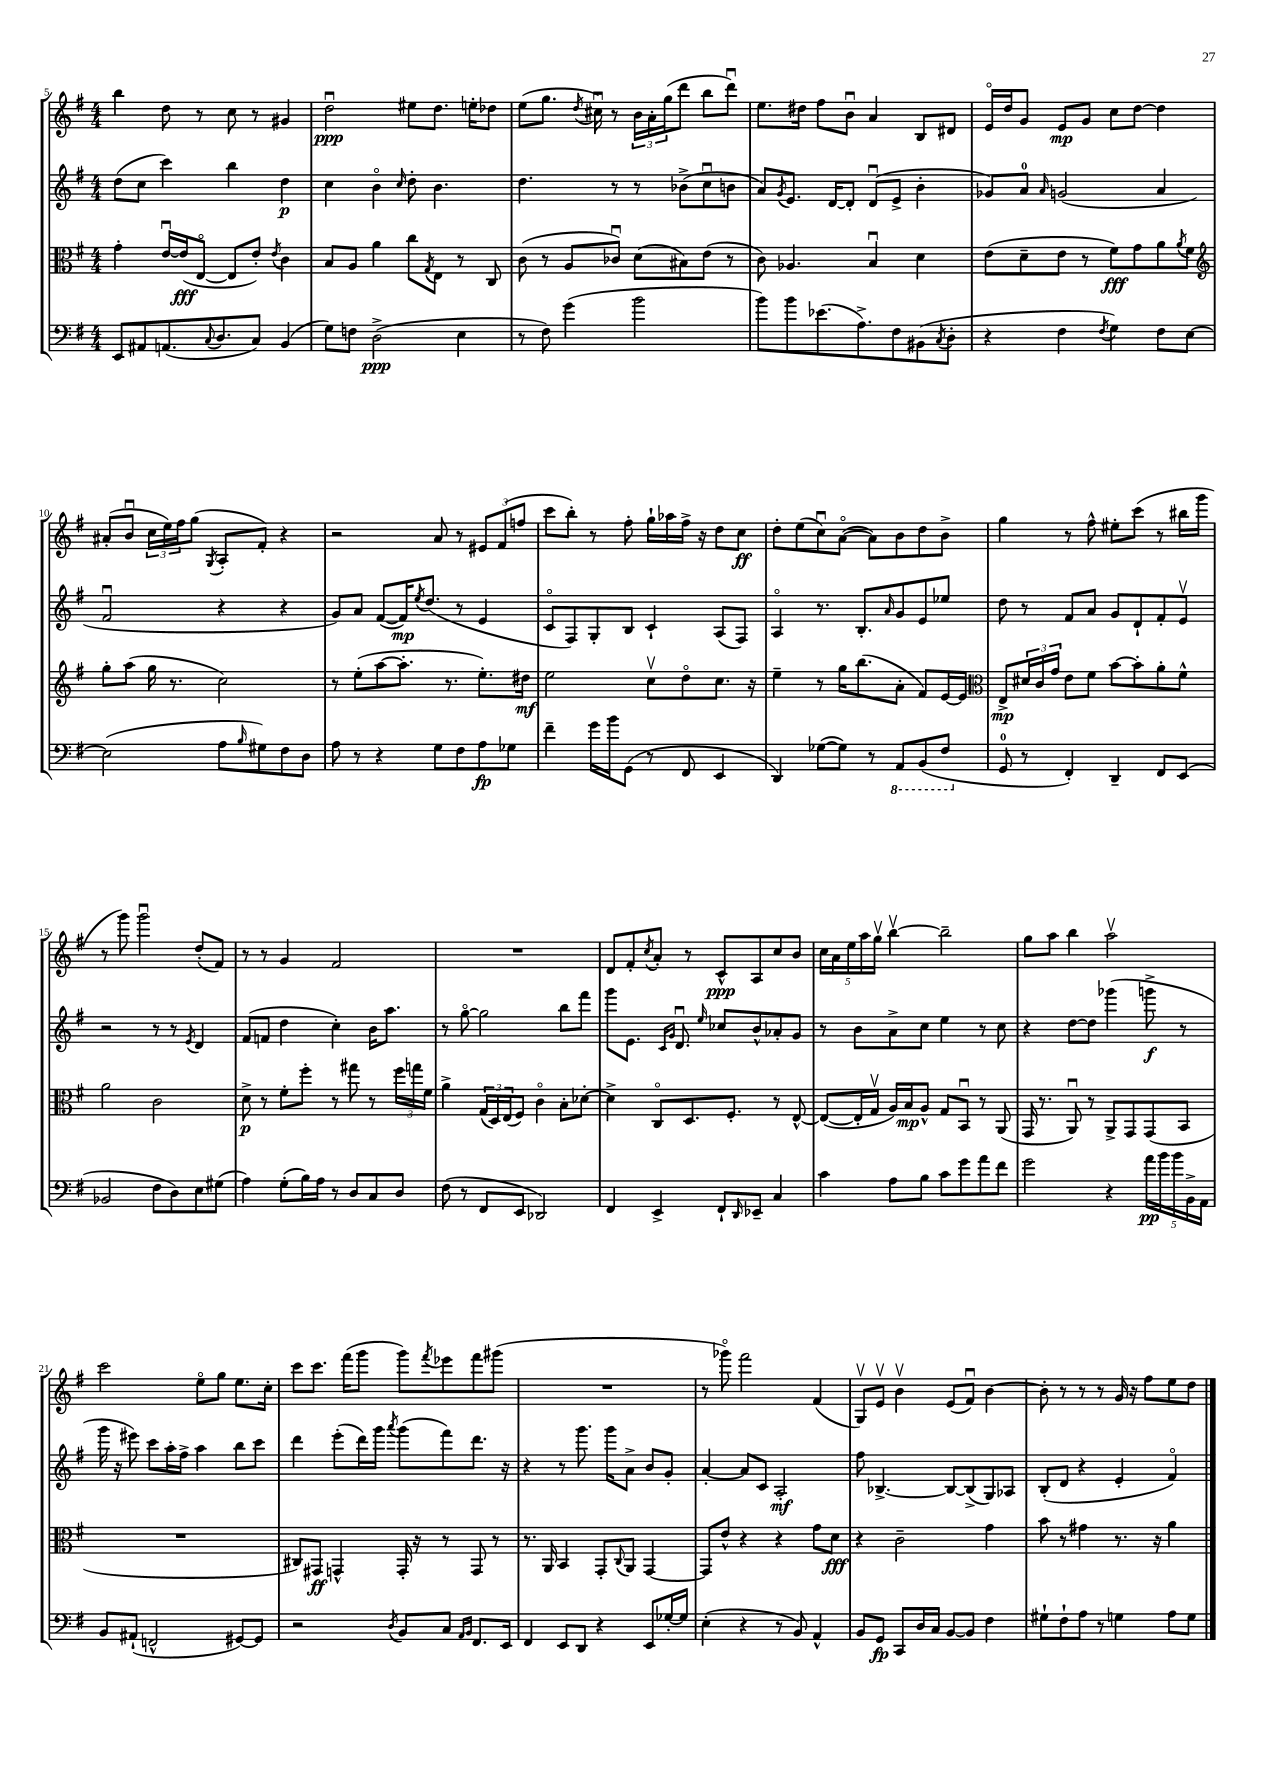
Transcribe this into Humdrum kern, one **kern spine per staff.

**kern	**dynam	**kern	**dynam	**kern	**dynam	**kern	**dynam
*part4	*part4	*part3	*part3	*part2	*part2	*part1	*part1
*staff4	*staff4	*staff3	*staff3	*staff2	*staff2	*staff1	*staff1
*clefF4	*	*clefC3	*	*clefG2	*	*clefG2	*
*k[f#]	*	*k[f#]	*	*k[f#]	*	*k[f#]	*
*M4/4	*	*M4/4	*	*M4/4	*	*M4/4	*
=5	=5	=5	=5	=5	=5	=5	=5
8EE/L	.	4g'\	.	(8dd\L	.	4bb\	.
8AA#X/	.	.	.	8cc\J	.	.	.
(8.AAn/	.	[16eu/LL	.	4ccc\)	.	8dd\	.
.	.	(16e/J]	fff	.	.	.	.
.	.	[8E/J	.	.	.	8r	.
8qqC/	.	.	.	.	.	.	.
8.D/	.	.	.	.	.	.	.
.	.	8E/L]	.	4bb\	.	8cc\	.
8C/J)	.	8e'/J)	.	.	.	8r	.
.	.	8qe/	.	.	.	.	.
(4BB/	.	4c\	.	4dd\	p	4g#X/	.
=6	=6	=6	=6	=6	=6	=6	=6
8G\L)	.	8B/L	.	4cc\	.	2ddu\	ppp
8Fn\J	.	8A/J	.	.	.	.	.
(2D^\	ppp	4a\	.	4b\	.	.	.
.	.	.	.	16qqcc/	.	.	.
.	.	8cc\L	.	8dd'\	.	8ee#X\L	.
.	.	8qG/	.	.	.	.	.
.	.	8E\J	.	4.b\	.	8.dd\J	.
4E\	.	8r	.	.	.	.	.
.	.	.	.	.	.	16een'\KL	.
.	.	8C/	.	.	.	8dd-X\J	.
=7	=7	=7	=7	=7	=7	=7	=7
8r	.	(8c\	.	4.dd\	.	(8ee\L	.
8F#\)	.	8r	.	.	.	8.gg\J	.
(4g\	.	8A/L	.	.	.	.	.
.	.	.	.	.	.	8qdd/	.
.	.	.	.	.	.	16cc#Xu\)	.
.	.	8c-Xu/J)	.	8r	.	8r	.
2b\	.	(8d\L	.	8r	.	24b\LL	.
.	.	.	.	.	.	24a'\	.
.	.	.	.	.	.	(24gg\J	.
.	.	8B#X\)	.	(8b-X^\L	.	8ddd\J	.
.	.	(8e\J	.	8ccu\	.	8bb\L	.
.	.	8r	.	8bn\J	.	8dddu\J)	.
=8	=8	=8	=8	=8	=8	=8	=8
8b\L)	.	8c\)	.	8a/L)	.	8.ee\L	.
.	.	.	.	8qg/	.	.	.
8b\	.	4.A-X/	.	8.e/J	.	.	.
.	.	.	.	.	.	16dd#X\Jk	.
(8.e-X\	.	.	.	.	.	8ff#\L	.
.	.	.	.	[16d/KL	.	.	.
.	.	.	.	8d'/J]	.	8bu\J	.
8.A^\)	.	.	.	.	.	.	.
.	.	4Bu/	.	(8du/L	.	4a/	.
8F#\	.	.	.	8e^/J	.	.	.
(8BB#X\	.	4d\	.	4b'\	.	8B/L	.
8qC/	.	.	.	.	.	.	.
8D'\J	.	.	.	.	.	8d#X/J	.
=9	=9	=9	=9	=9	=9	=9	=9
4r	.	(8e\L	.	8g-X/L)	.	16e/LL	.
.	.	.	.	.	.	16dd/J	.
.	.	8d~\	.	8a/J	.	8g/J	.
.	.	.	.	16qqa/	.	.	.
4F#\	.	8e\J	.	(2gn/	.	8e/L	mp
.	.	8r	.	.	.	8g/J	.
8qF#/	.	.	.	.	.	.	.
4G\)	.	8f#\L)	fff	.	.	8cc\L	.
.	.	8g\	.	.	.	[8dd\J	.
8F#\L	.	8a\	.	4a/	.	4dd\]	.
.	.	8qa/	.	.	.	.	.
[8E\J	.	8f#\J	.	.	.	.	.
!!LO:LB:g=z
=10	=10	=10	=10	=10	=10	=10	=10
*	*	*clefG2	*	*	*	*	*
(2E\]	.	8gg'\L	.	2f#u/	.	(8a#X'/L	.
.	.	(8aa\J	.	.	.	8bu/J	.
.	.	16gg\	.	.	.	24cc\LL	.
.	.	.	.	.	.	24ee\)	.
.	.	8.r	.	.	.	.	.
.	.	.	.	.	.	24ff#\J	.
.	.	.	.	.	.	(8gg\J	.
.	.	.	.	.	.	8qG/	.
8A\L	.	2cc\)	.	4r	.	8A'/L	.
16qqB/	.	.	.	.	.	.	.
8G#X\)	.	.	.	.	.	8f#'/J)	.
8F#\	.	.	.	4r	.	4r	.
8D\J	.	.	.	.	.	.	.
=11	=11	=11	=11	=11	=11	=11	=11
8A\	.	8r	.	8g/L)	.	2r	.
8r	.	(8ee'\L	.	8a/J	.	.	.
4r	.	[8aa\	.	([8f#/L	.	.	.
.	.	8.aa'\J]	.	16f#/K])	mp	.	.
.	.	.	.	8qee/	.	.	.
.	.	.	.	(8.dd/J	.	.	.
8G\L	.	.	.	.	.	8a/	.
.	.	8.r	.	.	.	.	.
8F#\	.	.	.	8r	.	8r	.
8A\	fp	8.ee'\L)	.	4e/	.	12e#X/L	.
.	.	.	.	.	.	(12f#/	.
8G-X\J	.	.	.	.	.	.	.
.	.	.	.	.	.	12ffn/J	.
.	.	16dd#X\Jk	mf	.	.	.	.
=12	=12	=12	=12	=12	=12	=12	=12
4f#~\	.	2ee\	.	8c/L	.	8ccc\L	.
.	.	.	.	8F#/)	.	8bb'\J)	.
16g\LL	.	.	.	8G'/	.	8r	.
16b\J	.	.	.	.	.	.	.
(8GG\J	.	.	.	8B/J	.	8ff#'\	.
8r	.	8ccv\L	.	4c`/	.	16gg`\LL	.
.	.	.	.	.	.	16aa-X\	.
8FF#/	.	8dd\	.	.	.	16ff#^\JJ	.
.	.	.	.	.	.	16r	.
4EE/	.	8.cc\J	.	(8A/L	.	8dd\L	.
.	.	.	.	8F#/J)	.	8cc\J	ff
.	.	16r	.	.	.	.	.
=13	=13	=13	=13	=13	=13	=13	=13
4DD/)	.	4ee~\	.	4A/	.	8dd'\L	.
.	.	.	.	.	.	(8ee\	.
([8G-X\L	.	8r	.	8.r	.	8ccu\)	.
8G-\J])	.	16gg\KL	.	.	.	([8a\J	.
.	.	(8.bb\	.	8.B'/L	.	.	.
8r	.	.	.	.	.	8a\L])	.
.	.	.	.	16qqa/	.	.	.
*8ba	*	*	*	*	*	*	*
8AAA/L	.	8a'\J	.	8g/	.	8b\	.
(8BBB/	.	8f#/L)	.	8e/	.	8dd\	.
8FF#/J	.	[16e/L	.	8ee-X/J	.	8b^\J	.
.	.	16e/JJ]	.	.	.	.	.
=14	=14	=14	=14	=14	=14	=14	=14
*	*	*clefC3	*	*	*	*	*
*X8ba	*	*	*	*	*	*	*
8GG/	.	8E^/L	mp	8dd\	.	4gg\	.
8r	.	24d#X/L	.	8r	.	.	.
.	.	24c/	.	.	.	.	.
.	.	24g/JJ	.	.	.	.	.
4FF#'/)	.	8e\L	.	8f#/L	.	8r	.
.	.	8f#\J	.	8a/J	.	8ff#^^\	.
4DD~/	.	[8b\L	.	8g/L	.	8ee#X'\L	.
.	.	8b'\]	.	8d`/	.	(8ccc\J	.
8FF#/L	.	8a'\	.	8f#'/	.	8r	.
(8EE/J	.	8f#^^\J	.	8ev/J	.	16bb#X\LL	.
.	.	.	.	.	.	16ggg\JJ	.
!!LO:LB:g=z
=15	=15	=15	=15	=15	=15	=15	=15
2BB-X/	.	2a\	.	2r	.	8r	.
.	.	.	.	.	.	8ggg\)	.
.	.	.	.	.	.	2gggu\	.
8F#\L	.	2c\	.	8r	.	.	.
8D\)	.	.	.	8r	.	.	.
.	.	.	.	8qe/	.	.	.
8E\	.	.	.	4d/	.	(8dd'/L	.
(8G#X\J	.	.	.	.	.	8f#/J)	.
=16	=16	=16	=16	=16	=16	=16	=16
4A\)	.	8d^\	p	(8f#/L	.	8r	.
.	.	8r	.	8fn/J	.	8r	.
(8G'\L	.	8f#'\L	.	4dd\	.	4g/	.
16B\L)	.	8ff#'\J	.	.	.	.	.
16A\JJ	.	.	.	.	.	.	.
8r	.	8r	.	4cc'\)	.	2f#/	.
8D/L	.	8gg#X\	.	.	.	.	.
8C/	.	8r	.	16b\KL	.	.	.
.	.	.	.	8.aa\J	.	.	.
8D/J	.	24ff#\LL	.	.	.	.	.
.	.	24ggn\	.	.	.	.	.
.	.	24f#\JJ	.	.	.	.	.
=17	=17	=17	=17	=17	=17	=17	=17
(8F#\	.	4a^\	.	8r	.	1r	.
8r	.	.	.	[8gg\	.	.	.
8FF#/L	.	(24G/LL	.	2gg\]	.	.	.
.	.	24D/)	.	.	.	.	.
.	.	(24E/J	.	.	.	.	.
8EE/J	.	8F#/J)	.	.	.	.	.
2DD-X/)	.	4c\	.	.	.	.	.
.	.	8B'\L	.	8bb\L	.	.	.
.	.	[8d-X'\J	.	8fff#\J	.	.	.
=18	=18	=18	=18	=18	=18	=18	=18
4FF#/	.	4d-^\]	.	8ggg\L	.	8d/L	.
.	.	.	.	8.e\J	.	8f#'/	.
.	.	.	.	.	.	8qcc/	.
4EE^/	.	8C/L	.	.	.	8a'/J	.
.	.	.	.	16qqc/LL	.	.	.
.	.	.	.	16qqg/JJ	.	.	.
.	.	.	.	8.du/	.	.	.
.	.	8.D/	.	.	.	8r	.
.	.	.	.	16qqee/	.	.	.
8FF#`/L	.	.	.	8cc-X/L	.	8c^^/L	ppp
.	.	8.F#'/J	.	.	.	.	.
16qqDD/	.	.	.	.	.	.	.
8EE-X~/J	.	.	.	8b^^/	.	8A/	.
4C/	.	8r	.	8a-X'/	.	8cc/	.
.	.	[8E^^/	.	8g/J	.	8b/J	.
=19	=19	=19	=19	=19	=19	=19	=19
4c\	.	(8E/L_	.	8r	.	20cc\LL	.
.	.	.	.	.	.	20a\	.
.	.	.	.	.	.	20ee\	.
.	.	16E'/L]	.	8b\L	.	.	.
.	.	.	.	.	.	20aa\	.
.	.	16Gv/JJ	.	.	.	.	.
.	.	.	.	.	.	20ggv\JJ	.
8A\L	.	16A/LL)	.	8a^\	.	[4bbv\	.
.	.	16B/J	mp	.	.	.	.
8B\J	.	8A^^/J	.	8cc\J	.	.	.
8c\L	.	8G/L	.	4ee\	.	2bb~\]	.
8g\	.	8BBu/J	.	.	.	.	.
8a\	.	8r	.	8r	.	.	.
8f#\J	.	(8AA/	.	8cc\	.	.	.
=20	=20	=20	=20	=20	=20	=20	=20
2g\	.	16GG/	.	4r	.	8gg\L	.
.	.	8.r	.	.	.	.	.
.	.	.	.	.	.	8aa\J	.
.	.	8AAu/)	.	[8dd\L	.	4bb\	.
.	.	8r	.	8dd\J]	.	.	.
4r	.	8AA^/L	.	(4ggg-X\	.	2aav\	.
.	.	8GG/	.	.	.	.	.
20a\LL	pp	(8GG/	.	8gggn^\	f	.	.
20b\	.	.	.	.	.	.	.
20b\	.	.	.	.	.	.	.
.	.	8BB/J	.	8r	.	.	.
20BB^\	.	.	.	.	.	.	.
20AA\JJ	.	.	.	.	.	.	.
!!LO:LB:g=z
=21	=21	=21	=21	=21	=21	=21	=21
8BB/L	.	1r	.	16ggg\	.	2ccc\	.
.	.	.	.	16r	.	.	.
(8AA#X`/J	.	.	.	8eee#X\)	.	.	.
2FFn^^/	.	.	.	8ccc\L	.	.	.
.	.	.	.	16aa'\L	.	.	.
.	.	.	.	16ff#^\JJ	.	.	.
.	.	.	.	4aa\	.	8ee\L	.
.	.	.	.	.	.	8gg\J	.
[8GG#X/L)	.	.	.	8bb\L	.	8.ee\L	.
8GG#/J]	.	.	.	8ccc\J	.	.	.
.	.	.	.	.	.	16cc'\Jk	.
=22	=22	=22	=22	=22	=22	=22	=22
2r	.	8C#X/L)	.	4ddd\	.	8ccc\L	.
.	.	8GG#X/J	ff	.	.	8.ccc\J	.
.	.	4GGn^^/	.	(8eee'\L	.	.	.
.	.	.	.	.	.	(16fff#\KL	.
.	.	.	.	16ddd\L)	.	8ggg\J	.
.	.	.	.	16ggg\JJ	.	.	.
8qD/	.	.	.	8qaaa/	.	.	.
8BB/L	.	16GG'/	.	(8ggg\L	.	8ggg\L)	.
.	.	16r	.	.	.	.	.
.	.	.	.	.	.	8qfff#/	.
8C/J	.	8r	.	8fff#\)	.	8eee-X\	.
16qqAA/LL	.	.	.	.	.	.	.
16qqBB/JJ	.	.	.	.	.	.	.
8.FF#/L	.	8GG/	.	8.ddd\J	.	8fff#\	.
.	.	8r	.	.	.	(8ggg#X\J	.
16EE/Jk	.	.	.	16r	.	.	.
=23	=23	=23	=23	=23	=23	=23	=23
4FF#/	.	8.r	.	4r	.	1r	.
.	.	16AA/	.	.	.	.	.
8EE/L	.	4BB/	.	8r	.	.	.
8DD/J	.	.	.	8.ggg\	.	.	.
4r	.	8GG'/L	.	.	.	.	.
.	.	.	.	16ggg\KL	.	.	.
.	.	8qqC/	.	.	.	.	.
.	.	8AA/J	.	8a^\J	.	.	.
8EE/L	.	[4GG/	.	8b/L	.	.	.
[16G-X'/L	.	.	.	8g'/J	.	.	.
16G-/JJ]	.	.	.	.	.	.	.
=24	=24	=24	=24	=24	=24	=24	=24
(4E'\	.	8GG/L]	.	[4a'/	.	8r	.
.	.	8e^^/J	.	.	.	8ggg-X\)	.
4r	.	4r	.	8a/L]	.	2fff#\	.
.	.	.	.	8c/J	.	.	.
8r	.	4r	.	2A'/	mf	.	.
8BB/)	.	.	.	.	.	.	.
4AA^^/	.	8g\L	.	.	.	(4f#/	.
.	.	8d\J	fff	.	.	.	.
=25	=25	=25	=25	=25	=25	=25	=25
8BB/L	.	4r	.	8ff#\	.	8Gv/L)	.
8GG/J	fp	.	.	[4.B-X^/	.	8ev/J	.
8CC/L	.	2c~\	.	.	.	4bv\	.
16D/L	.	.	.	.	.	.	.
16C/JJ	.	.	.	.	.	.	.
[8BB/L	.	.	.	8B-/L_	.	(8e/L	.
8BB/J]	.	.	.	(8B-^/]	.	8f#u/J)	.
4F#\	.	4g\	.	8G/)	.	[4b\	.
.	.	.	.	8A-X/J	.	.	.
=26	=26	=26	=26	=26	=26	=26	=26
8G#X`\L	.	8b\	.	(8B'/L	.	8b'\]	.
8F#`\	.	8r	.	8d/J	.	8r	.
8A\J	.	4g#X\	.	4r	.	8r	.
8r	.	.	.	.	.	8r	.
4Gn\	.	8.r	.	4e'/	.	16g/	.
.	.	.	.	.	.	16r	.
.	.	.	.	.	.	8ff#\L	.
.	.	16r	.	.	.	.	.
8A\L	.	4a\	.	4f#/)	.	8ee\	.
8G\J	.	.	.	.	.	8dd\J	.
==	==	==	==	==	==	==	==
*-	*-	*-	*-	*-	*-	*-	*-
